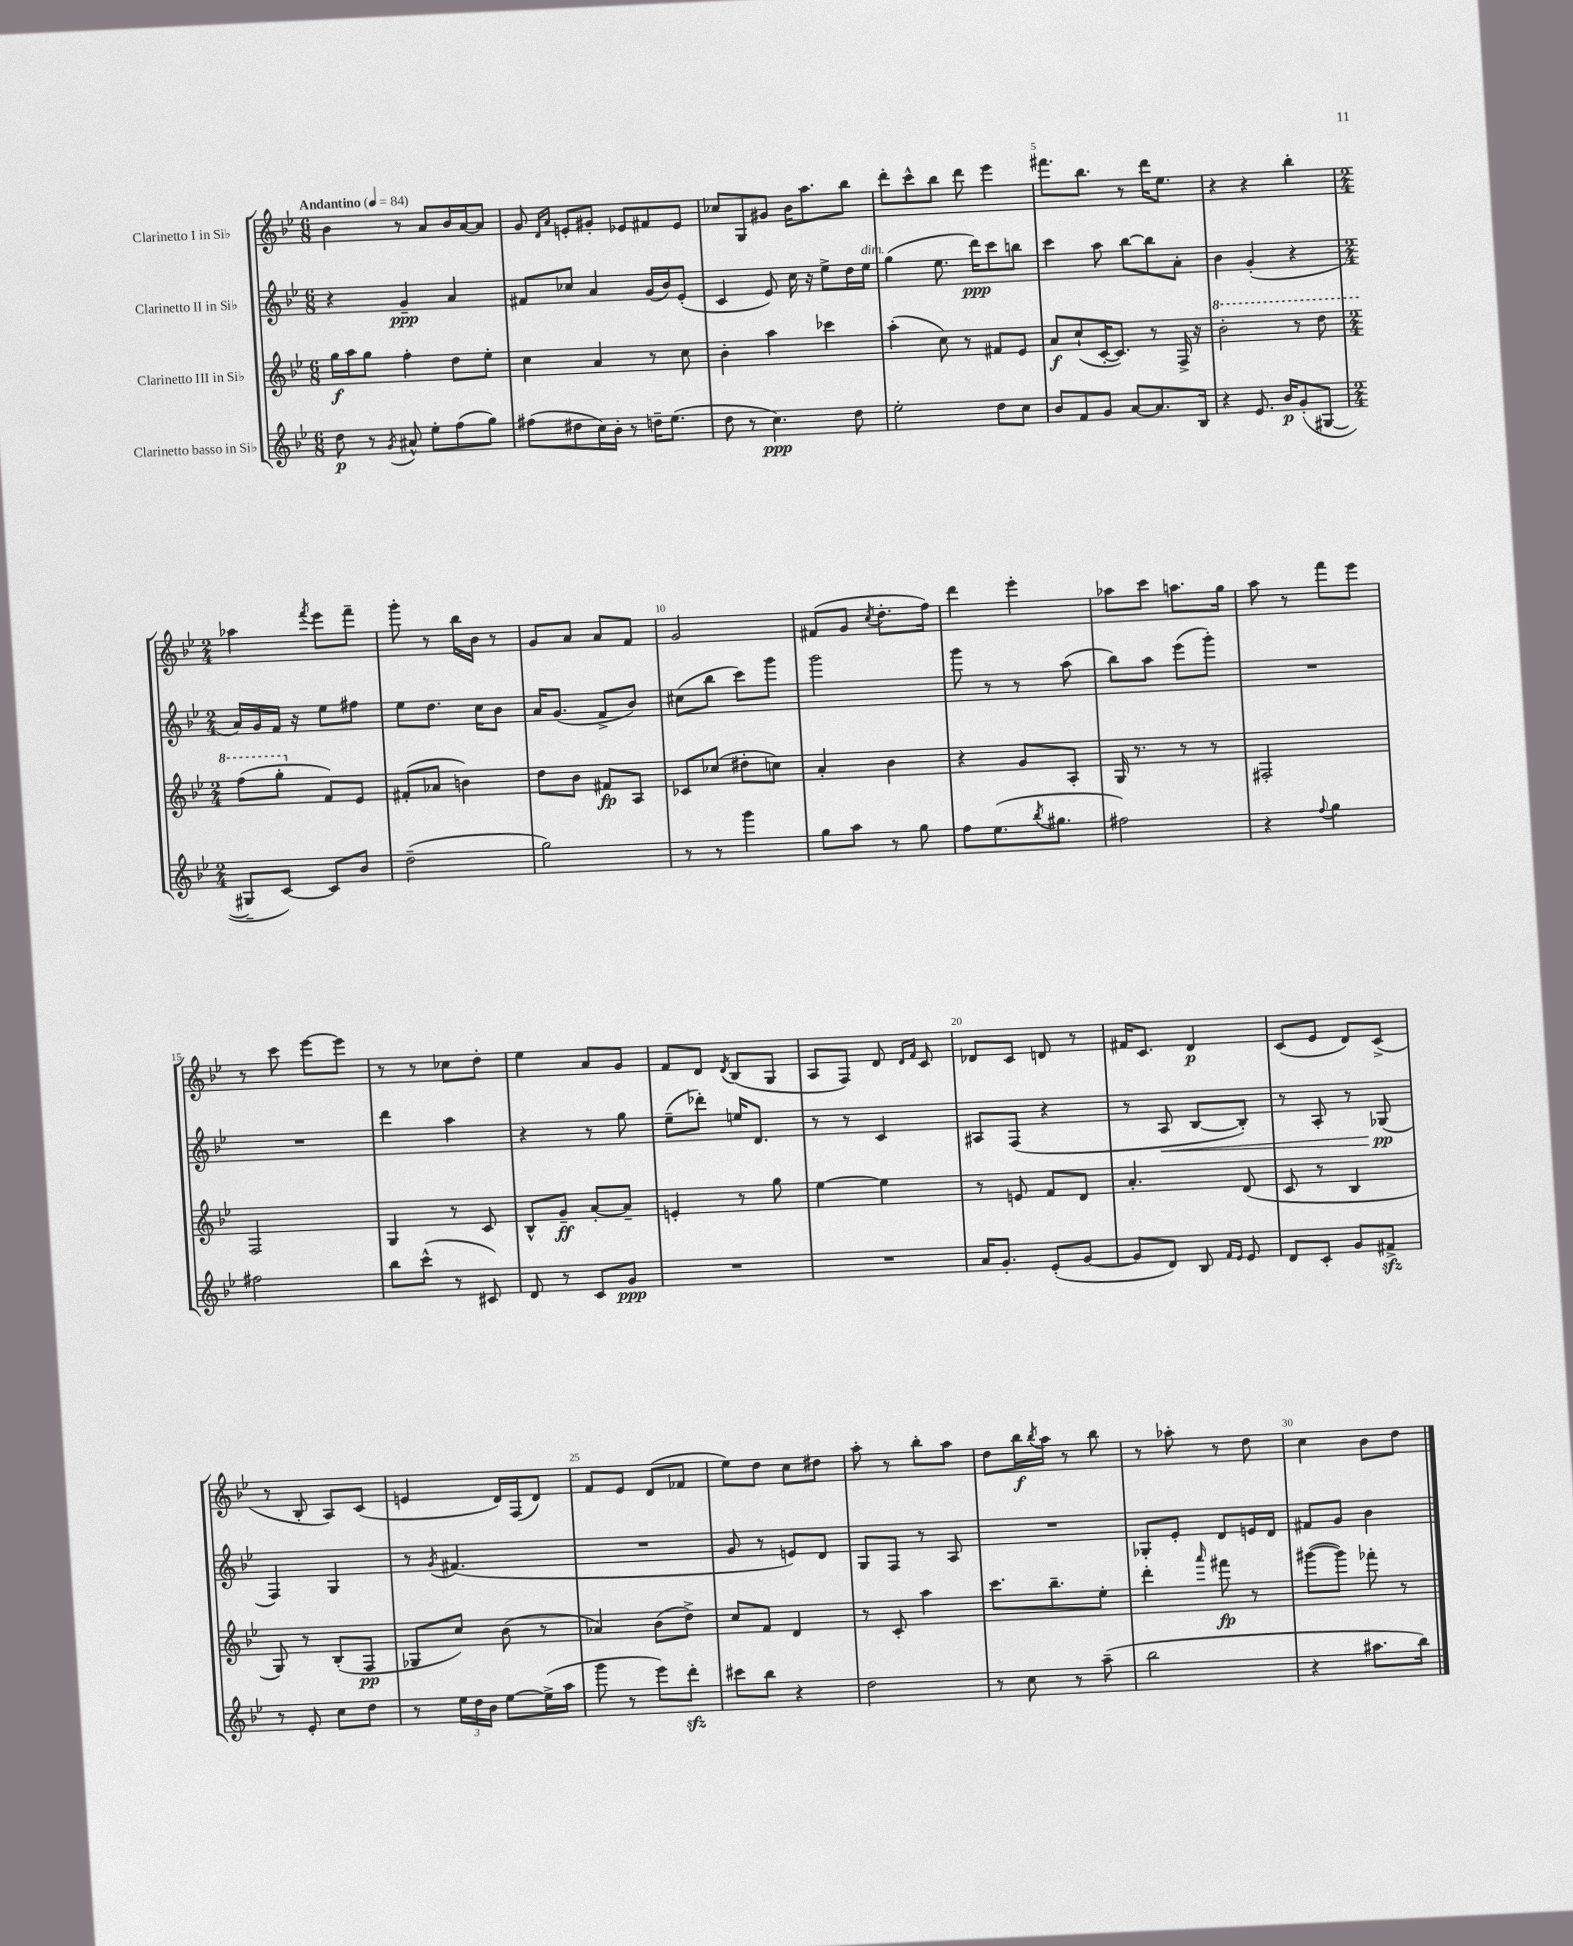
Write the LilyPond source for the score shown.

<<
\new StaffGroup <<
\new Staff = "s0" \with { instrumentName = "Clarinetto I in Sib" } {
    \clef treble \key bes \major \numericTimeSignature \time 6/8 \tempo "Andantino" 4 = 84
    bes'4 r8 a'8 bes'16 a'16~ a'8 |
    g'8 \grace { d'16 a'16 } e'8-. gis'8-. ees'8 fis'8 ees'8 |
    ces''8 g8 gis'8 bes'16 a''8. bes''8 |
    d'''8-. c'''8-^ bes''8 d'''8 ees'''4 |
    fis'''8. bes''8. r8 d'''16 ees''8. |
    r4 r4 bes''4-. |
    \numericTimeSignature \time 2/4 aes''4 \acciaccatura { f'''8 } ees'''8 f'''8-- |
    g'''8-. r8 bes''16 bes'16 r8 |
    g'8 a'8 a'8 f'8 |
    g'2 |
    fis'8( g'8 \acciaccatura { c''8 } d''8.-. f''16) |
    d'''4 ees'''4-. |
    aes''8 c'''8 a''8. g''16 |
    a''8 r8 f'''8 ees'''8 |
    r8 c'''8 ees'''8~ ees'''8 |
    r8 r8 ces''8 d''8-. |
    ees''4 a'8 g'8 |
    f'8 d'8 \acciaccatura { d'8 } bes8( g8 |
    a8 f8) d'8 \grace { d'16 f'16 } c'8 |
    des'8 c'8 d'8 r8 |
    fis'16 c'8. d'4\p |
    c'8( ees'8 d'8) c'8->( |
    r8 bes8-. a8) c'8( |
    e'4 d'16) f16( d'8) |
    f'8 ees'8 d'8( fes'8 |
    ees''8) d''8 c''8 dis''8 |
    a''8-. r8 bes''8-. a''8 |
    d''8 bes''16\f \acciaccatura { bes''8 } a''16 r8 bes''8 |
    r8 aes''8-. r8 d''8 |
    c''4 bes'8 d''8 \bar "|." |
}
\new Staff = "s1" \with { instrumentName = "Clarinetto II in Sib" } {
    \clef treble \key bes \major \numericTimeSignature \time 6/8
    r4 g'4--\ppp a'4 |
    fis'8 ces''8 a'4 g'16( bes'16) ees'8-.( |
    c'4 ees'8) c''16 r16 ees''8-> d''16 ees''16^\markup { \italic "dim." } |
    g''4( ees''8. d'''16\ppp) c'''8 b''8 |
    c'''4 a''8 bes''8~ bes''8 a'8-. |
    bes'4 g'4-.( r4 |
    \numericTimeSignature \time 2/4 a'16) g'16 f'16 r16 ees''8 fis''8 |
    ees''8 d''8. c''16 bes'8 |
    a'16 g'8.( f'8-> bes'8) |
    cis''8( bes''8 c'''8) g'''8 |
    g'''2 |
    g'''8 r8 r8 a''8( |
    bes''8) a''8 ees'''8( g'''8-.) |
    R2 |
    R2 |
    d'''4 a''4 |
    r4 r8 g''8 |
    ees''8--( des'''8-.) e''16 d'8. |
    r8 r8 c'4 |
    ais8 f8( r4 |
    r8 a8\< bes8~ bes8-.) |
    r8 a8-. r8 ges8\pp\!( |
    f4) g4 |
    r8 \acciaccatura { g'8 } fis'4.( |
    R2 |
    g'8 r8 e'8) d'8 |
    g8 f8 r8 a8 |
    R2 |
    ges8-. ees'8-. d'8 e'16 d'16 |
    fis'8 g'8 bes'4 \bar "|." |
}
\new Staff = "s2" \with { instrumentName = "Clarinetto III in Sib" } {
    \clef treble \key bes \major \numericTimeSignature \time 6/8
    g''16\f a''16 g''8 f''4-. d''8 ees''8-. |
    c''4 a'4 r8 c''8 |
    bes'4-. a''4 ces'''4 |
    a''4-.( c''8) r8 fis'8 ees'8 |
    a'8\f c''8-!( c'16~-. c'8.) r8 f16-> r16 |
    \ottava #1 bes''2-. r8 d'''8 |
    \numericTimeSignature \time 2/4 f'''8( g'''8-. \ottava #0 f'8) ees'8 |
    fis'8-.( aes'8 b'4) |
    d''8 bes'8 fis'8\fp a8 |
    ces'8 ces''8( dis''8-. c''8) |
    a'4-. bes'4 |
    r4 g'8 a8-. |
    g16 r8. r8 r8 |
    fis2-. |
    f2 |
    g4 r8 c'8 |
    bes8-^ g'8--\ff a'8~-. a'8-- |
    e'4-. r8 g''8 |
    ees''4~ ees''4 |
    r8 e'8 f'8 d'8 |
    a'4.-. d'8( |
    c'8 r8 bes4 |
    g8) r8 bes8-.( f8\pp |
    ges8 c''8) bes'8( r8 |
    aes'4) bes'8( d''8->) |
    c''8 f'8 d'4 |
    r8 c'8-. a''4 |
    c'''8. bes''8.-- ees''8-. |
    d'''4-. \grace { a'''16 } fis'''8\fp r8 |
    gis'''8~( gis'''8) fes'''8-. r8 \bar "|." |
}
\new Staff = "s3" \with { instrumentName = "Clarinetto basso in Sib" } {
    \clef treble \key bes \major \numericTimeSignature \time 6/8
    d''8\p r8 \acciaccatura { g'8 } ais'8-^ ees''8-. f''8( g''8) |
    fis''8( dis''8 c''16) bes'16-. r8 d''16-- ees''8.( |
    d''8 r8 c''4.\ppp) d''8 |
    ees''2-. d''8 c''8 |
    bes'8 f'8 g'8 a'8~ a'8. bes16 |
    r4 ees'8. bes'16\p g'8-.( gis8~ |
    \numericTimeSignature \time 2/4 gis8-- c'8~) c'8 bes'8 |
    d''2--( |
    g''2) |
    r8 r8 g'''4 |
    g''8 a''8 r8 g''8 |
    f''8 ees''8.( \acciaccatura { bes''8 } gis''8. |
    fis''2) |
    r4 \appoggiatura { f''8 } g''4 |
    fis''2 |
    bes''8 c'''8-^( r8 cis'8) |
    d'8 r8 c'8 g'8\ppp |
    R2 |
    R2 |
    a'16 g'8.-. ees'8-.( g'8~ |
    g'8 d'8) bes8 \grace { f'16 ees'16 } ees'8 |
    d'8 c'8-. g'8 fis'8->\sfz |
    r8 ees'8-. c''8 d''8 |
    r8 \tuplet 3/2 { ees''16 d''16 bes'16 } ees''8~ ees''16->( a''16 |
    g'''8 r8 ees'''8) d'''8-.\sfz |
    cis'''8 bes''8 r4 |
    d''2 |
    r8 c''8 r8 a''8--( |
    bes''2 |
    r4 ais''8. bes''16) \bar "|." |
}
>>
>>
\layout { \context { \Score \override BarNumber.break-visibility = ##(#f #t #t) barNumberVisibility = #(every-nth-bar-number-visible 5) } }
